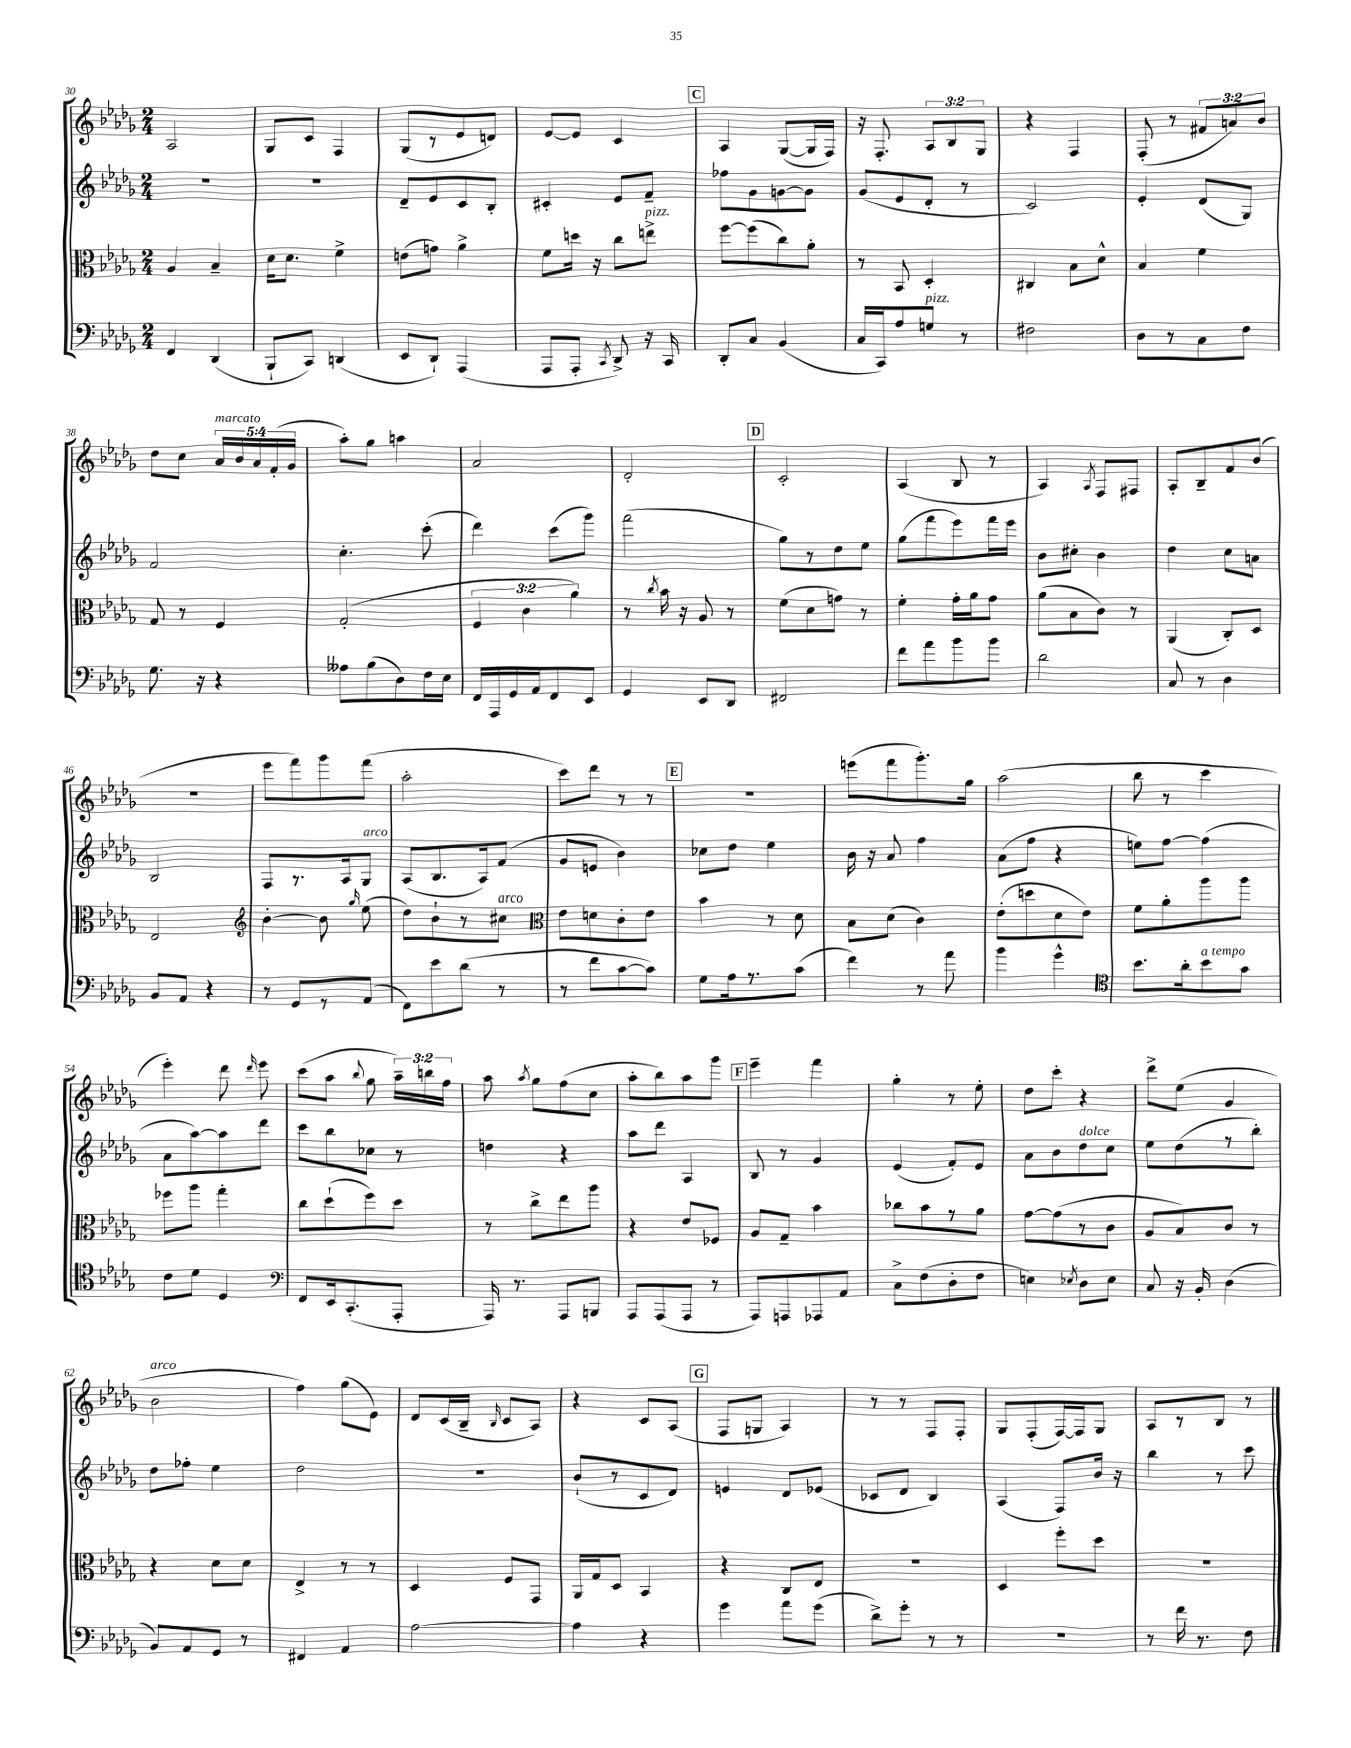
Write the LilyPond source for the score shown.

<<
\new StaffGroup <<
\new Staff = "s0" {
    \clef treble \key des \major \numericTimeSignature \time 2/4 \override Staff.TupletNumber.text = #tuplet-number::calc-fraction-text
    \autoBeamOff aes2 |
    ges8[ c'8] f4 |
    ges8[( r8 ees'8 d'8]) |
    ees'8[~ ees'8] c'4 |
    \mark \markup { \box "C" } aes4 ges8[~( ges16 f16]) |
    r16 f8.-. \tuplet 3/2 { aes8[ bes8 ges8] } |
    r4 f4 |
    f8-.( r8 \tuplet 3/2 { fis'8[ a'8) bes'8] } |
    des''8[ c''8] \tuplet 5/4 { aes'16[^\markup { \italic "marcato" } bes'16 aes'16 f'16-.( ges'16] } |
    aes''8[-.) ges''8] a''4 |
    aes'2 |
    des'2-. |
    \mark \markup { \box "D" } c'2-. |
    aes4( bes8 r8 |
    aes4) \acciaccatura { aes8 } f8[ fis8] |
    aes8[-. bes8-- f'8 bes'8]( |
    R2 |
    ees'''8[ f'''8) ges'''8 f'''8]( |
    aes''2-. |
    c'''8[) des'''8] r8 r8 |
    \mark \markup { \box "E" } R2 |
    e'''8[( f'''8 ges'''8.-.) ges''16] |
    aes''2( |
    bes''8 r8 c'''4 |
    ees'''4-.) des'''8 \grace { des'''16 } ees'''8 |
    c'''8[( aes''8] \appoggiatura { bes''8 } ges''8 \tuplet 3/2 { aes''16[--) b''16 f''16] } |
    aes''8 \acciaccatura { aes''8 } ges''8[ f''8( c''8] |
    aes''8[-. bes''8) aes''8 ges'''8] |
    \mark \markup { \box "F" } ees'''4-- f'''4 |
    ges''4-. r8 ees''8-. |
    des''8[ c'''8]-. r4 |
    des'''8[-> ees''8]( ges'4 |
    bes'2^\markup { \italic "arco" } |
    f''4) ges''8[( ees'8]) |
    des'8[ c'16( bes16]-- \grace { bes16 } c'8[ aes8]) |
    r4 c'8[ aes8]( |
    \mark \markup { \box "G" } f8[ g8] aes4) |
    r8 r8 f8[ f8]-. |
    ges8[ f8-.( f16~) f16 ges8] |
    aes8[ r8 bes8] r8 \bar "|." |
}
\new Staff = "s1" {
    \clef treble \key des \major \numericTimeSignature \time 2/4
    \autoBeamOff R2 |
    R2 |
    des'8[-- ees'8 c'8 bes8]-. |
    cis'4-. ees'8[ f'8]-- |
    \mark \markup { \box "C" } fes''8[ ges'8 g'8~ g'8] |
    ges'8[( ees'8 des'8]-. r8 |
    c'2) |
    ees'4-. des'8[( ges8]) |
    f'2 |
    c''4.-. c'''8-.( |
    des'''4) c'''8[( ges'''8]) |
    f'''2( |
    \mark \markup { \box "D" } ges''8[) r8 des''8 ees''8] |
    ges''8[( f'''8 ees'''8) f'''16 ees'''16] |
    bes'8[ cis''8]-. bes'4 |
    des''4 c''8[ a'8] |
    bes2 |
    f8[ r8. aes16 ges8]^\markup { \italic "arco" } |
    aes8[( bes8. aes16) f'8]( |
    ges'8[ e'8] bes'4) |
    \mark \markup { \box "E" } ces''8[ des''8] ees''4 |
    bes'16 r16 aes'8 f''4 |
    aes'8[( f''8] r4 |
    e''8[) f''8]~ f''4( |
    aes'8[ aes''8~) aes''8 des'''8] |
    c'''8[ bes''8 ces''8] r8 |
    d''4 r4 |
    aes''8[ des'''8] aes4 |
    \mark \markup { \box "F" } bes8 r8 ges'4 |
    ees'4( f'8[-.) ees'8] |
    aes'8[ bes'8 des''8^\markup { \italic "dolce" } c''8] |
    ees''8[ des''8( r8 bes''8]-.) |
    des''8[ fes''8]-. ees''4 |
    des''2 |
    r2 |
    bes'8[-!( r8 c'8 des'8]) |
    \mark \markup { \box "G" } e'4 des'8[ ees'8]( |
    ces'8[ des'8] bes4) |
    aes4( f8[) bes'16] r16 |
    bes''4 r8 c'''8 \bar "|." |
}
\new Staff = "s2" {
    \clef alto \key des \major \numericTimeSignature \time 2/4 \override Staff.TupletNumber.text = #tuplet-number::calc-fraction-text
    \autoBeamOff aes4 bes4-- |
    des'16[ des'8.] f'4-> |
    e'8[( g'8]) aes'4-> |
    f'8[ d''16] r16 c''8[ e''8]->^\markup { \italic "pizz." } |
    \mark \markup { \box "C" } f''8[~ f''8( c''8) aes'8]-. |
    r8 bes,8 des4-. |
    cis4 bes8[ des'8]-^ |
    bes4 f'4 |
    ges8 r8 f4 |
    ges2-.( |
    \tuplet 3/2 { f4 c'4 aes'4) } |
    r8 \acciaccatura { c''8 } bes'16 r16 aes8 r8 |
    \mark \markup { \box "D" } f'8[( des'8 g'8]) r8 |
    f'4-. ges'16[-. aes'16 ges'8] |
    aes'8[( bes8 c'8]) r8 |
    aes,4( c8[-.) des8] |
    ees2 |
    \clef treble bes'4~-. bes'8 \grace { ges''16 } ees''8( |
    des''8[) bes'8-! r8 cis''8]^\markup { \italic "arco" } |
    \clef alto ees'8[ d'8 c'8-. ees'8] |
    \mark \markup { \box "E" } bes'4 r8 des'8 |
    bes8[ des'8]( c'4) |
    ees'8[-.( d''8 des'8 ees'8]) |
    f'8[ aes'8-. aes''8 aes''8] |
    fes''8[ aes''8] ges''4-. |
    c''8[ des''8-!( f''8) des''8] |
    r8 c''8[-> ees''8 aes''8] |
    r4 ees'8[ fes8] |
    \mark \markup { \box "F" } aes8[ ges8]-- bes'4 |
    ces''8[ bes'8 r8 aes'8] |
    ges'8[~ ges'8( r8 c'8] |
    aes8[ bes8) c'8] r8 |
    r4 des'8[ des'8] |
    ees4-> r8 r8 |
    des4 f8[ ges,8] |
    aes,16[ ges16 des8] bes,4 |
    \mark \markup { \box "G" } r4 c8[ ees8] |
    R2 |
    des4 f''8[-. des''8] |
    r2 \bar "|." |
}
\new Staff = "s3" {
    \clef bass \key des \major \numericTimeSignature \time 2/4
    \autoBeamOff f,4 des,4( |
    bes,,8[-! c,8]) d,4( |
    ees,8[ des,8]-!) aes,,4( |
    aes,,8[ aes,,8]-. \acciaccatura { c,8 } des,8->) r16 c,16 |
    \mark \markup { \box "C" } des,8[-. c8] bes,4( |
    c16[ c,16) aes8 g8]^\markup { \italic "pizz." } r8 |
    fis2 |
    des8[ r8 c8 f8] |
    ges8. r16 r4 |
    aeses8[ bes8( des8) f16 ees16] |
    f,16[ aes,,16 ges,16 aes,16 f,8 ees,8] |
    ges,4 ees,8[ des,8] |
    \mark \markup { \box "D" } fis,2 |
    f'8[ aes'8 bes'8 bes'8] |
    des'2 |
    c8 r8 des4 |
    bes,8[ aes,8] r4 |
    r8 ges,8[ r8 aes,8]( |
    f,8[) ees'8 des'8]( r8 |
    r8 f'8[ c'8~ c'8]) |
    \mark \markup { \box "E" } ges8[ aes16 r8. c'8]( |
    f'4) r8 aes'8 |
    bes'4 ges'4-^ |
    \clef tenor bes'8.[ aes'16-. bes'8^\markup { \italic "a tempo" } ges'8] |
    c'8[ des'8] des4 |
    \clef bass f,8[ ees,16 c,8.-.( aes,,8]-. |
    aes,,16) r8. aes,,8[ b,,8] |
    aes,,8[ aes,,8( aes,,8] r8 |
    \mark \markup { \box "F" } aes,,8[) a,,8 aes,,8 aes,8] |
    c8[-> f8( des8-. f8] |
    e4) \acciaccatura { ees8 } des8[ ees8] |
    c8 r16 bes,16-. des4( |
    bes,8[) aes,8 ges,8] r8 |
    fis,4 aes,4 |
    aes2~ |
    aes4 r4 |
    \mark \markup { \box "G" } ges'4 aes'8[ ges'8]( |
    des'8[->) ges'8]-. r8 r8 |
    R2 |
    r8 f'16 r8. f8 \bar "|." |
}
>>
>>
\layout { \context { \Score currentBarNumber = #30 } }
